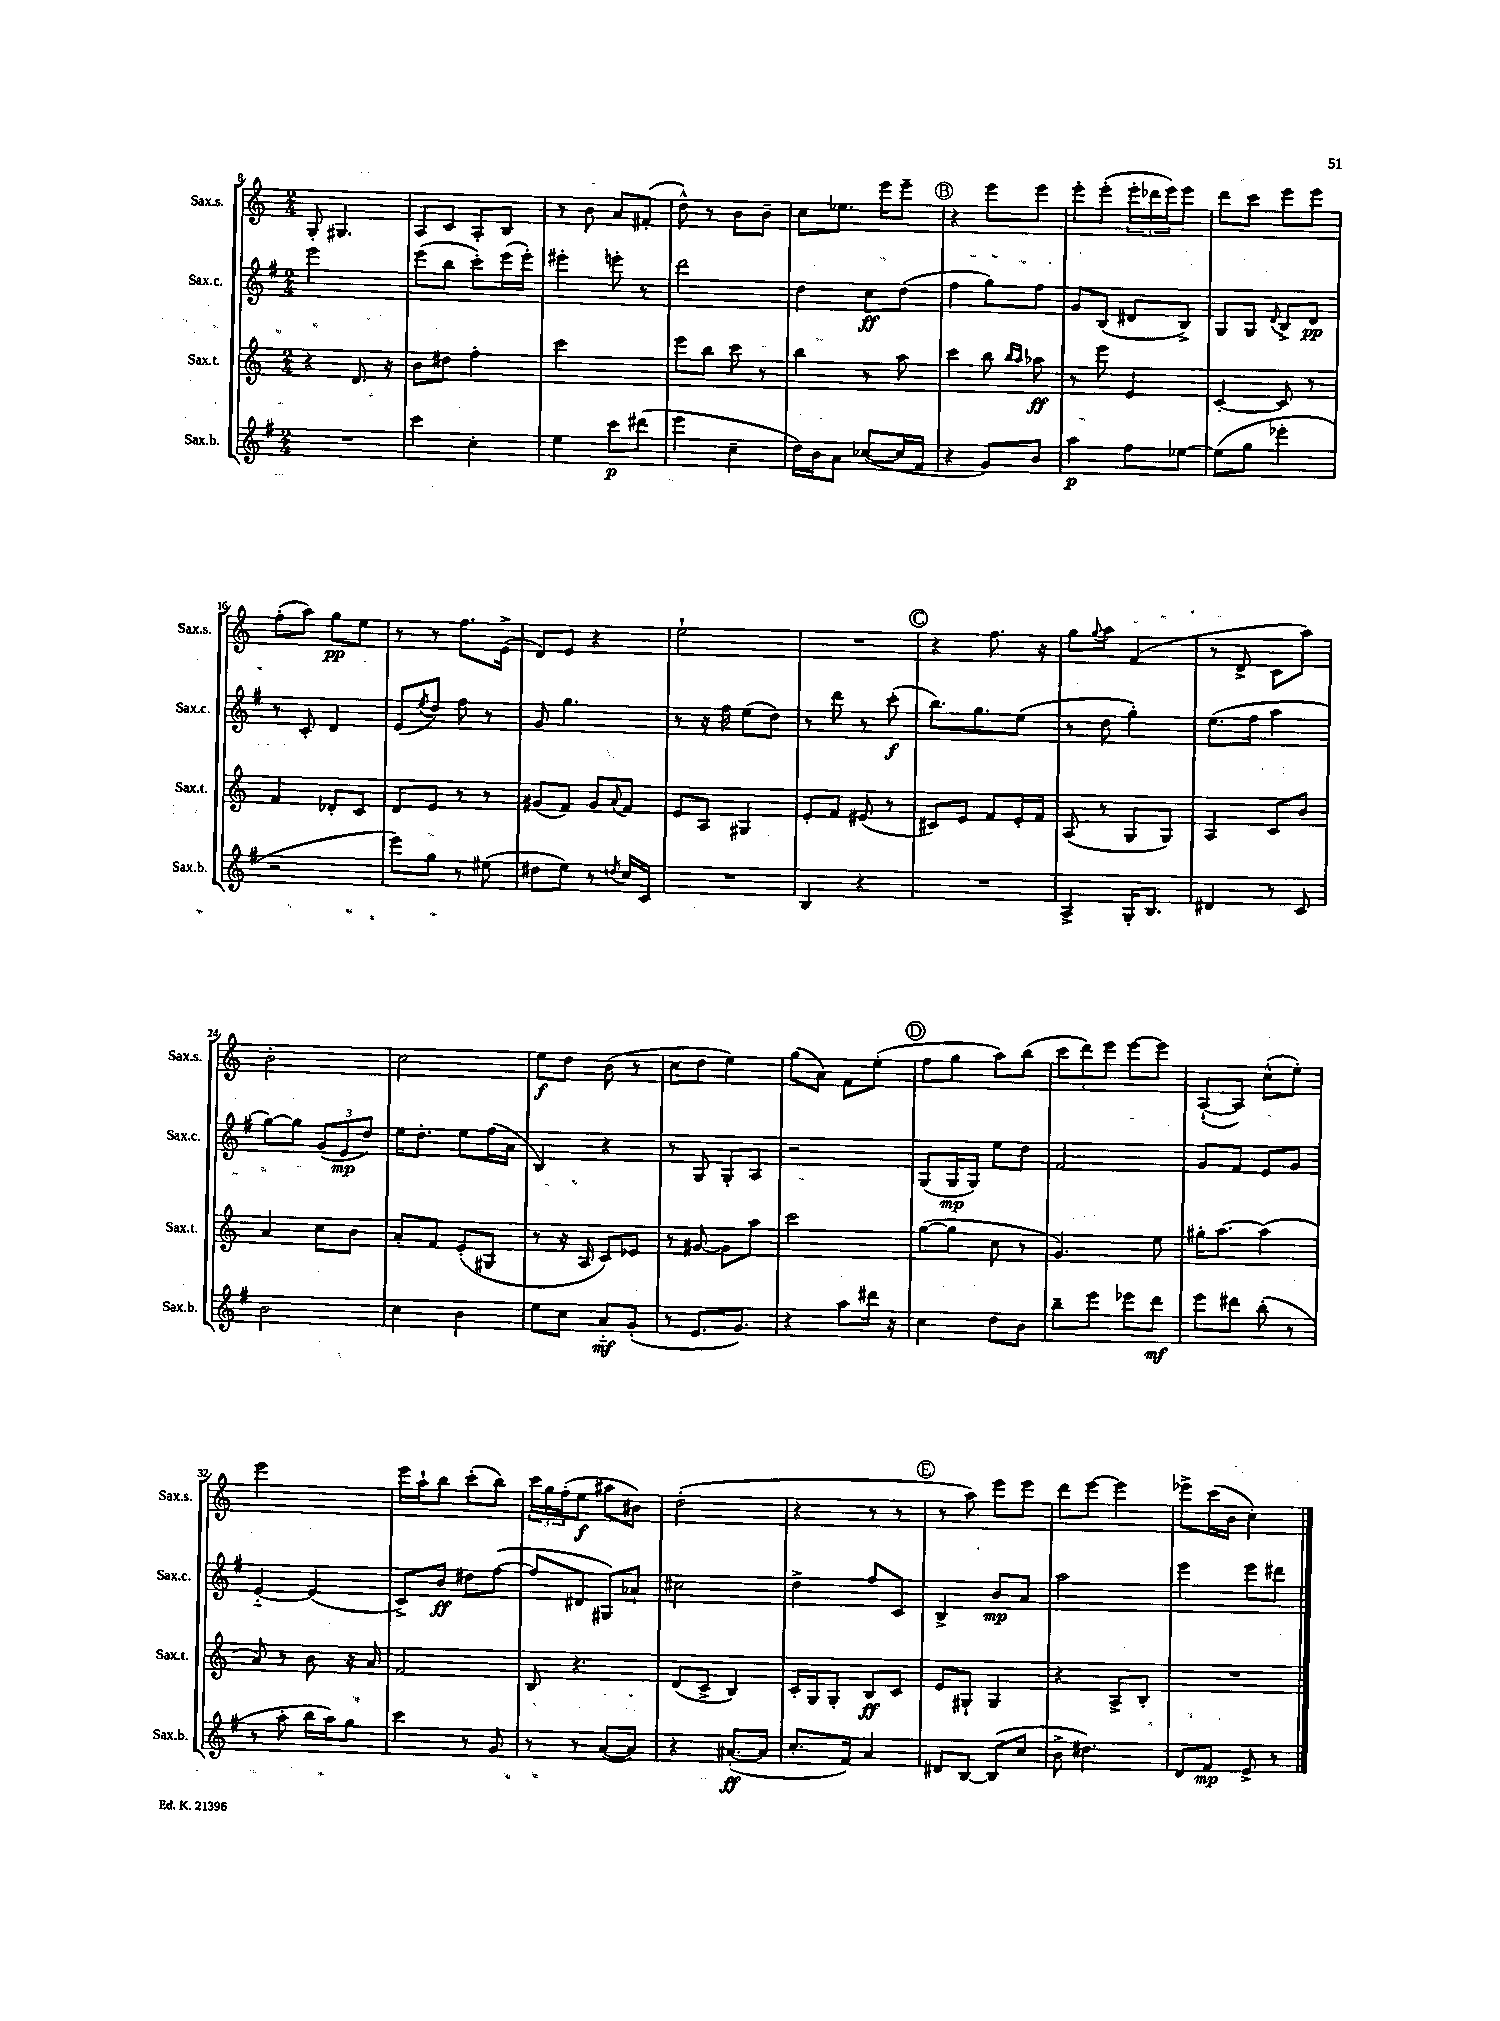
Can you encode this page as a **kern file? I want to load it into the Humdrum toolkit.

**kern	**dynam	**kern	**dynam	**kern	**dynam	**kern	**dynam
*part4	*part4	*part3	*part3	*part2	*part2	*part1	*part1
*staff4	*staff4	*staff3	*staff3	*staff2	*staff2	*staff1	*staff1
*I"Sax.b.	*	*I"Sax.t.	*	*I"Sax.c.	*	*I"Sax.s.	*
*I'Sax.b.	*	*I'Sax.t.	*	*I'Sax.c.	*	*I'Sax.s.	*
*clefG2	*	*clefG2	*	*clefG2	*	*clefG2	*
*k[f#]	*	*k[]	*	*k[f#]	*	*k[]	*
*M2/4	*	*M2/4	*	*M2/4	*	*M2/4	*
=8	=8	=8	=8	=8	=8	=8	=8
2r	.	4r	.	2eee\	.	8G'/	.
.	.	.	.	.	.	4.G#X/	.
.	.	8.d/	.	.	.	.	.
.	.	16r	.	.	.	.	.
=9	=9	=9	=9	=9	=9	=9	=9
4ccc\	.	8b\L	.	(8eee\L	.	8A/L	.
.	.	8dd#X\J	.	8bb\J	.	8c/J	.
4cc'\	.	4ff'\	.	8ccc'\L)	.	8A'/L	.
.	.	.	.	(16eee\L	.	8B/J	.
.	.	.	.	16eee'\JJ)	.	.	.
=10	=10	=10	=10	=10	=10	=10	=10
4ee\	.	2ccc\	.	4eee#X'\	.	8r	.
.	.	.	.	.	.	8b\	.
8ccc\L	p	.	.	8eeen'\	.	8a/L	.
(8ddd#X\J	.	.	.	8r	.	(8f#X'/J	.
=11	=11	=11	=11	=11	=11	=11	=11
4eee\	.	8eee\L	.	2ddd\	.	8dd^^\)	.
.	.	8bb\J	.	.	.	8r	.
4cc~\	.	8ccc\	.	.	.	8b\L	.
.	.	8r	.	.	.	8b~\J	.
=12	=12	=12	=12	=12	=12	=12	=12
16dd\LL)	.	4bb\	.	4dd\	.	8cc\L	.
16b\J	.	.	.	.	.	.	.
8a\J	.	.	.	.	.	8.ee-X\J	.
([8cc-X/L	.	8r	.	8cc\L	ff	.	.
.	.	.	.	.	.	16eee\KL	.
16cc-/L]	.	8aa\	.	(8dd\J	.	8eee~\J	.
16f#/JJ	.	.	.	.	.	.	.
!!LO:REH:place=s1:t=B
=13	=13	=13	=13	=13	=13	=13	=13
4r	.	4ccc\	.	4ff#\	.	4r	.
8g/L)	.	8bb\	.	8gg\L)	.	8eee\L	.
.	.	16qqbb/LL	.	.	.	.	.
.	.	16qqaa/JJ	.	.	.	.	.
8b/J	.	8aa-X\	ff	8ff#\J	.	8eee\J	.
=14	=14	=14	=14	=14	=14	=14	=14
4aa\	p	8r	.	8g/L	.	8eee'\L	.
.	.	8eee\	.	(8B/J	.	(8eee'\J	.
8ff#\L	.	4e/	.	8d#X/L	.	24eee'\LL	.
.	.	.	.	.	.	24ddd-X\	.
.	.	.	.	.	.	24eee\J)	.
[8ee-X\J	.	.	.	8B^/J)	.	8eee\J	.
=15	=15	=15	=15	=15	=15	=15	=15
(8ee-\L]	.	[4c'/	.	8G/L	.	8ddd\L	.
8gg\J	.	.	.	8G/J	.	8ccc\J	.
.	.	.	.	8qqd/	.	.	.
4eee-X'\	.	8c/]	.	8B^/L	.	8eee\L	.
.	.	8r	.	8d/J	pp	8eee\J	.
!!LO:LB:g=z
=16	=16	=16	=16	=16	=16	=16	=16
2r	.	4f/	.	8r	.	(8ff'\L	.
.	.	.	.	8c'/	.	8aa\J)	.
.	.	8d-X'/L	.	4d/	.	8gg\L	pp
.	.	8c/J	.	.	.	8ee\J	.
=17	=17	=17	=17	=17	=17	=17	=17
8eee\L)	.	8d/L	.	(8e/L	.	8r	.
.	.	.	.	8qee/	.	.	.
8gg\J	.	8e/J	.	8dd/J)	.	8r	.
8r	.	8r	.	8ff#\	.	8.ff\L	.
(8ee#X\	.	8r	.	8r	.	.	.
.	.	.	.	.	.	(16e^\Jk	.
=18	=18	=18	=18	=18	=18	=18	=18
8dd#X\L	.	(8g#X/L	.	8g/	.	8d/L)	.
8ee\J)	.	8f/J)	.	4.gg\	.	8e/J	.
8r	.	8g#/L	.	.	.	4r	.
8qddn/	.	8qqa/	.	.	.	.	.
16cc/LL	.	8f/J	.	.	.	.	.
16c/JJ	.	.	.	.	.	.	.
=19	=19	=19	=19	=19	=19	=19	=19
2r	.	8e/L	.	8r	.	2ee`\	.
.	.	8A/J	.	16r	.	.	.
.	.	.	.	16ff#\	.	.	.
.	.	4G#X/	.	(8ee\L	.	.	.
.	.	.	.	8dd\J)	.	.	.
=20	=20	=20	=20	=20	=20	=20	=20
4B/	.	8e'/L	.	8r	.	2r	.
.	.	8f/J	.	8ddd\	.	.	.
4r	.	(8e#X/	.	8r	.	.	.
.	.	8r	.	(8ccc'\	f	.	.
!!LO:REH:place=s1:t=C
=21	=21	=21	=21	=21	=21	=21	=21
2r	.	8c#X/L)	.	8.bb\L)	.	4r	.
.	.	8e/J	.	.	.	.	.
.	.	.	.	8.gg\	.	.	.
.	.	8f/L	.	.	.	8.ff\	.
.	.	16e'/L	.	(8ee\J	.	.	.
.	.	16f/JJ	.	.	.	16r	.
=22	=22	=22	=22	=22	=22	=22	=22
4A^/	.	(8A/	.	8r	.	8gg\L	.
.	.	.	.	.	.	8qqgg/	.
.	.	8r	.	8dd\	.	8aa\J	.
16G'/KL	.	8G/L	.	4gg'\)	.	(4f/	.
8.B/J	.	.	.	.	.	.	.
.	.	8G/J)	.	.	.	.	.
=23	=23	=23	=23	=23	=23	=23	=23
4d#X/	.	4A/	.	(8.ee\L	.	8r	.
.	.	.	.	.	.	8d^/	.
.	.	.	.	16ff#\Jk	.	.	.
8r	.	8c/L	.	4aa\	.	8c\L	.
8c/	.	8b/J	.	.	.	8aa\J)	.
!!LO:LB:g=z
=24	=24	=24	=24	=24	=24	=24	=24
2b\	.	4a/	.	[8gg\L)	.	2b'\	.
.	.	.	.	8gg\J]	.	.	.
.	.	8cc\L	.	(12g/L	.	.	.
.	.	.	.	12e/	mp	.	.
.	.	8b\J	.	.	.	.	.
.	.	.	.	12dd/J)	.	.	.
=25	=25	=25	=25	=25	=25	=25	=25
4cc\	.	8a'/L	.	16ee\KL	.	2cc\	.
.	.	.	.	8.dd'\J	.	.	.
.	.	8f/J	.	.	.	.	.
4b\	.	(8e'/L	.	8ee\L	.	.	.
.	.	8G#X/J	.	(16ff#\L	.	.	.
.	.	.	.	16a\JJ	.	.	.
=26	=26	=26	=26	=26	=26	=26	=26
8ee\L	.	8r	.	4B/)	.	8ee\L	f
8cc\J	.	16r	.	.	.	8dd\J	.
.	.	16A/	.	.	.	.	.
8a/L	mf	8c/L)	.	4r	.	(8b\	.
(8g'/J	.	8e-X/J	.	.	.	8r	.
=27	=27	=27	=27	=27	=27	=27	=27
8r	.	8r	.	8r	.	8cc\L	.
8.e/L	.	[8g#X/	.	8G/	.	8dd\J	.
.	.	8g#\L]	.	8G'/L	.	4ee\)	.
8.g/J)	.	.	.	.	.	.	.
.	.	8aa\J	.	8A/J	.	.	.
=28	=28	=28	=28	=28	=28	=28	=28
4r	.	2ccc\	.	2r	.	(8gg\L	.
.	.	.	.	.	.	8a\J)	.
8aa\L	.	.	.	.	.	8f\L	.
16ddd#X\Jk	.	.	.	.	.	(8ee'\J	.
16r	.	.	.	.	.	.	.
!!LO:REH:place=s1:t=D
=29	=29	=29	=29	=29	=29	=29	=29
4cc\	.	([8gg\L	.	(8G/L	.	8ff\L	.
.	.	8gg\J]	.	16G/L	mp	8gg\J	.
.	.	.	.	16G/JJ)	.	.	.
8dd\L	.	8cc\	.	8ee\L	.	8aa\L)	.
8b\J	.	8r	.	8dd\J	.	(8bb\J	.
=30	=30	=30	=30	=30	=30	=30	=30
8bb~\L	.	4.g/)	.	2f#/	.	12ccc\L	.
.	.	.	.	.	.	12ddd\)	.
8eee\J	.	.	.	.	.	.	.
.	.	.	.	.	.	12eee\J	.
8eee-X\L	.	.	.	.	.	[8eee\L	.
8ddd\J	mf	8ee\	.	.	.	8eee\J]	.
=31	=31	=31	=31	=31	=31	=31	=31
8eee\L	.	16gg#X'\KL	.	8g/L	.	([8A`/L	.
.	.	[8.aa\J	.	.	.	.	.
8ddd#X\J	.	.	.	8f#/J	.	8A/J])	.
(8bb'\	.	(4aa\]	.	8e/L	.	(8cc^^\L	.
8r	.	.	.	8g/J	.	8ee'\J)	.
!!LO:LB:g=z
=32	=32	=32	=32	=32	=32	=32	=32
8r	.	8a/)	.	[4e/	.	2eee\	.
8aa'\	.	8r	.	.	.	.	.
16bb\LL	.	8b\	.	(4e/]	.	.	.
16aa\J)	.	.	.	.	.	.	.
8gg\J	.	16r	.	.	.	.	.
.	.	16a/	.	.	.	.	.
=33	=33	=33	=33	=33	=33	=33	=33
4ccc\	.	2f/	.	8c^/L)	.	16eee\LL	.
.	.	.	.	.	.	16aa`\J	.
.	.	.	.	8b/J	ff	8bb\J	.
8r	.	.	.	8dd#X\L	.	(8ccc'\L	.
8g/	.	.	.	([8ff#\J	.	8bb\J)	.
=34	=34	=34	=34	=34	=34	=34	=34
8r	.	8B/	.	8ff#/L]	.	24ccc\LL	.
.	.	.	.	.	.	24gg\	.
.	.	.	.	.	.	(24ff'\J	.
8r	.	4.r	.	8d#X/J	.	8ee\J	f
([8a/L	.	.	.	8G#X/L)	.	8aa#X\L	.
8a/J])	.	.	.	8a-X`/J	.	8b#X\J)	.
=35	=35	=35	=35	=35	=35	=35	=35
4r	.	(8d/L	.	2cc#X\	.	(2dd'\	.
.	.	8c^/J	.	.	.	.	.
([8.a#X'/L	ff	4B/)	.	.	.	.	.
16a#/Jk]	.	.	.	.	.	.	.
=36	=36	=36	=36	=36	=36	=36	=36
8.cc'/L	.	16c'/LL	.	4dd^\	.	4r	.
.	.	16G/J	.	.	.	.	.
.	.	8G'/J	.	.	.	.	.
16f#/Jk)	.	.	.	.	.	.	.
4a/	.	8B/L	ff	8ff#/L	.	8r	.
.	.	8c/J	.	8c/J	.	8r	.
!!LO:REH:place=s1:t=E
=37	=37	=37	=37	=37	=37	=37	=37
8d#X/L	.	8e/L	.	4B^/	.	8r	.
[8B/J	.	8G#X`/J	.	.	.	8aa\)	.
(8B/L]	.	4G#/	.	8b/L	mp	8eee\L	.
8cc/J	.	.	.	8a/J	.	8eee\J	.
=38	=38	=38	=38	=38	=38	=38	=38
8b^\	.	4r	.	2aa\	.	8ddd\L	.
4.dd#X\)	.	.	.	.	.	[8eee\J	.
.	.	8A^/L	.	.	.	4eee\]	.
.	.	8B'/J	.	.	.	.	.
=39	=39	=39	=39	=39	=39	=39	=39
8d/L	.	2r	.	4eee\	.	8eee-X^\L	.
8f#/J	mp	.	.	.	.	(16ccc\L	.
.	.	.	.	.	.	16b\JJ	.
8e^/	.	.	.	8eee\L	.	4cc'\)	.
8r	.	.	.	8ddd#X\J	.	.	.
==	==	==	==	==	==	==	==
*-	*-	*-	*-	*-	*-	*-	*-
